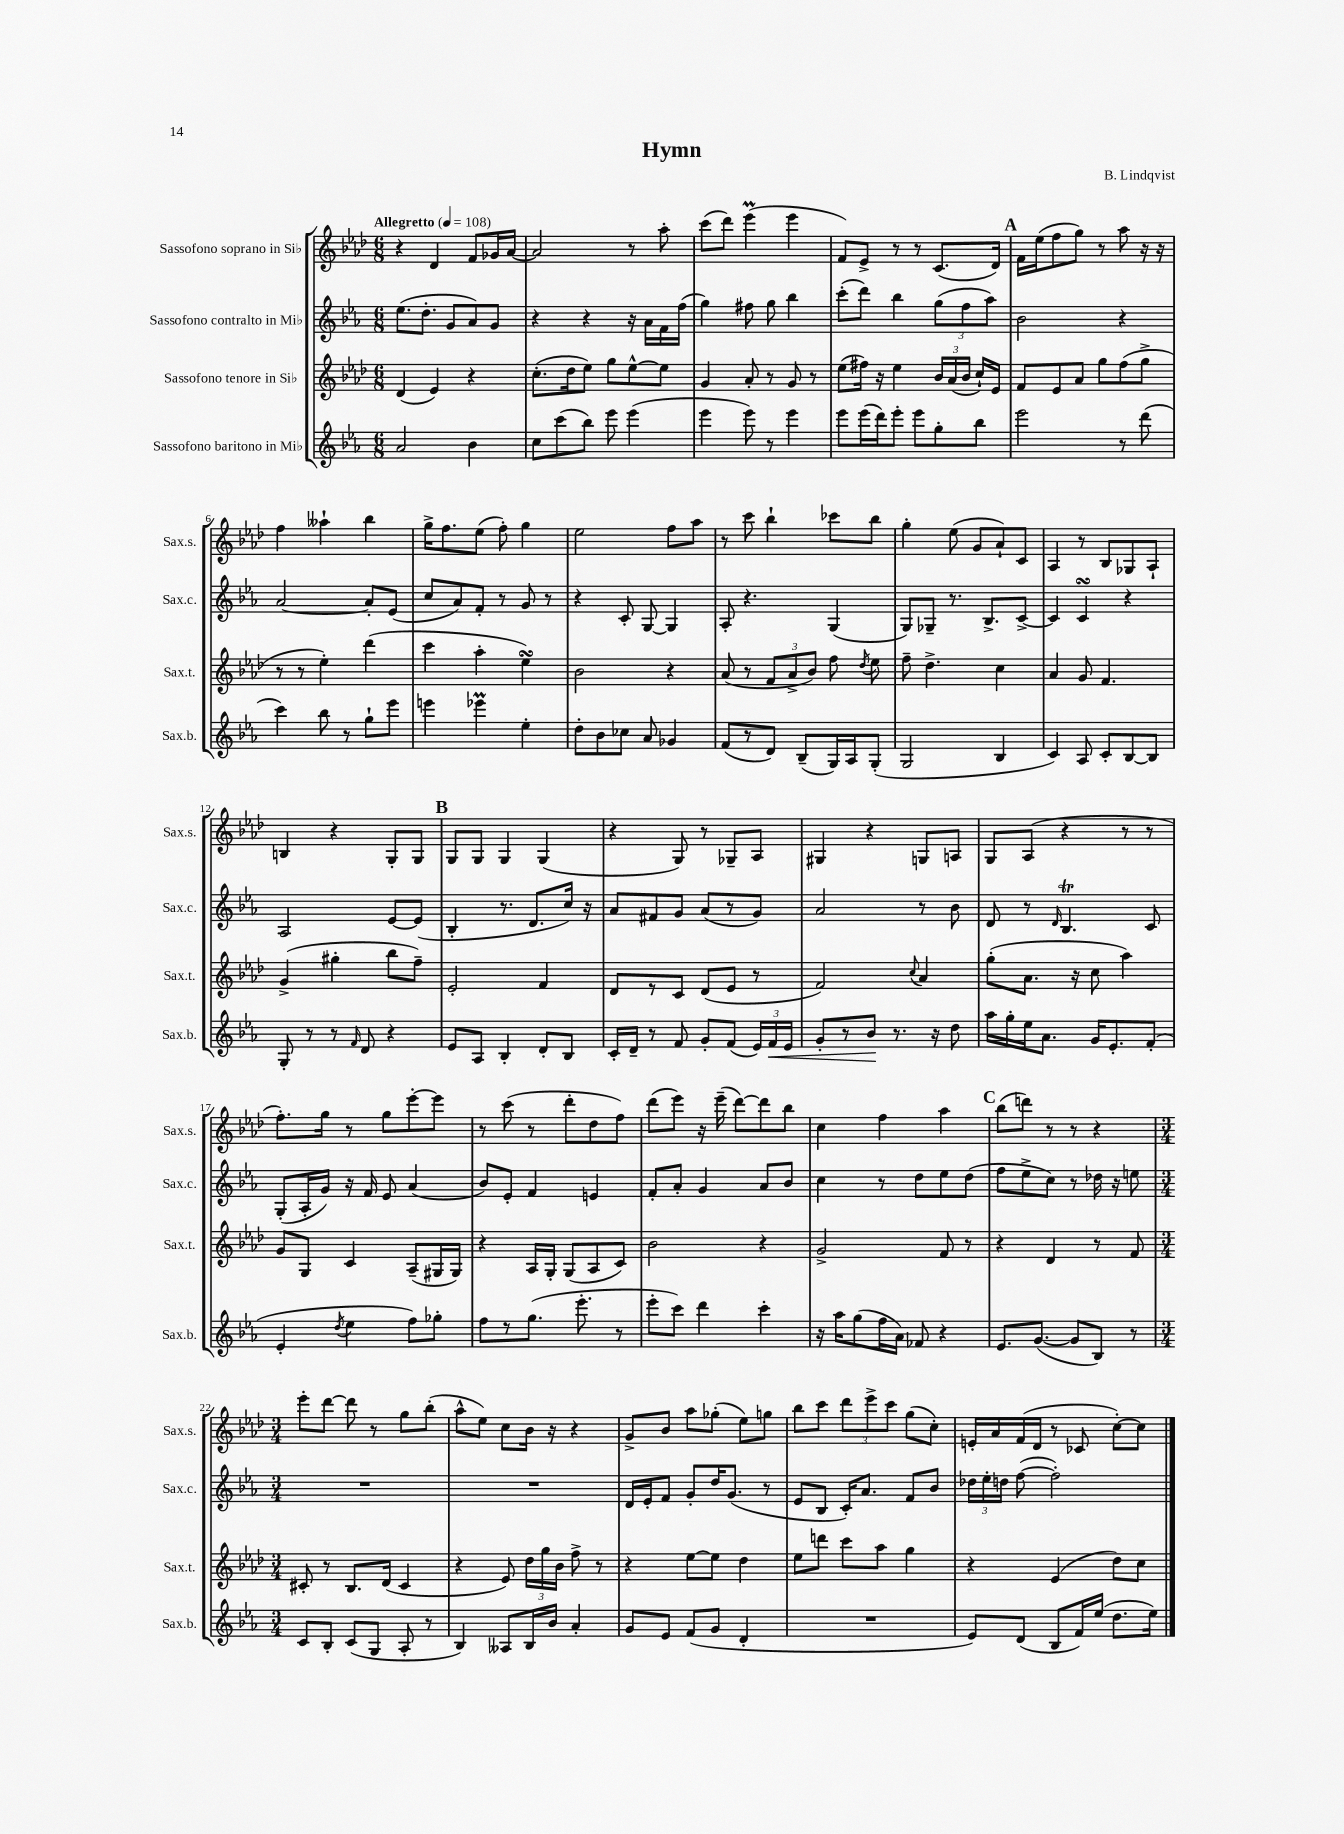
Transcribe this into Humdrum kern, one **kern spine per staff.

**kern	**dynam	**kern	**kern	**kern
*part4	*part4	*part3	*part2	*part1
*staff4	*staff4	*staff3	*staff2	*staff1
*I"Sassofono baritono in Mi♭	*	*I"Sassofono tenore in Si♭	*I"Sassofono contralto in Mi♭	*I"Sassofono soprano in Si♭
*I'Sax.b.	*	*I'Sax.t.	*I'Sax.c.	*I'Sax.s.
*clefG2	*	*clefG2	*clefG2	*clefG2
*k[b-e-a-]	*	*k[b-e-a-d-]	*k[b-e-a-]	*k[b-e-a-d-]
*M6/8	*	*M6/8	*M6/8	*M6/8
*MM108	*	*MM108	*MM108	*MM108
=1	=1	=1	=1	=1
!	!	!	!	!LO:TX:a:B:t=Allegretto
2a-/	.	(4d-/	(8.ee-\L	4r
.	.	.	8.dd'\J	.
.	.	4e-/)	.	4d-/
.	.	.	8g/L	.
4b-\	.	4r	8a-/)	8f/L
.	.	.	8g/J	16g-X/L
.	.	.	.	[16a-/JJ
=2	=2	=2	=2	=2
8cc\L	.	(8.cc'\L	4r	2a-/]
(8ccc\	.	.	.	.
.	.	16dd-\k	.	.
8bb-\J)	.	8ee-\J)	4r	.
8eee-\	.	8gg\L	.	.
(4eee-\	.	[8ee-^^\	16r	8r
.	.	.	16a-\LL	.
.	.	8ee-\J]	16f\	8aa-'\
.	.	.	(16ff\JJ	.
=3	=3	=3	=3	=3
4eee-\	.	4g/	4gg\)	(8ccc\L
.	.	.	.	8ddd-\J)
8eee-\)	.	8a-'/	8ff#X\	(4eee-M\
8r	.	8r	8gg\	.
4eee-\	.	8g/	4bb-\	4eee-\
.	.	8r	.	.
=4	=4	=4	=4	=4
8eee-\L	.	(8ee-\L	(8ccc'\L	8f/L)
(16eee-\L	.	16ff#X\Jk)	8ddd\J)	8e-^/J
16ddd\J)	.	16r	.	.
8eee-'\J	.	4ee-\	4bb-\	8r
8eee-\L	.	.	.	8r
8gg'\	.	24b-/LL	(12gg\L	(8.c/L
.	.	(24a-/	.	.
.	.	24b-/JJ	12ff\	.
8bb-\J	.	16cc`/LL)	.	.
.	.	.	12aa-\J)	.
.	.	16e-/JJ	.	16d-/Jk)
!!LO:REH:place=s1:t=A
=5	=5	=5	=5	=5
2eee-\	.	8f/L	2b-\	16f\LL
.	.	.	.	(16ee-\J
.	.	8e-/	.	8ff\
.	.	8a-/J	.	8gg\J)
.	.	8gg\L	.	8r
8r	.	(8ff\	4r	8aa-\
(8ddd\	.	8gg^\J	.	16r
.	.	.	.	16r
!!LO:LB:g=z
=6	=6	=6	=6	=6
4ccc\)	.	8r	[2a-/	4ff\
.	.	8r	.	.
8bb-\	.	4ee-'\)	.	4aa--X`\
8r	.	.	.	.
8gg`\L	.	(4ddd-\	8a-'/L]	4bb-\
8eee-\J	.	.	(8e-/J	.
=7	=7	=7	=7	=7
4eeen\	.	4ccc\	8cc/L	16gg^\KL
.	.	.	.	8.ff\
.	.	.	8a-/)	.
4eee-XM\	.	4aa-'\	8f'/J	(8ee-\J
.	.	.	8r	8ff'\)
4ee-'\	.	4ee-sSSS\)	8g/	4gg\
.	.	.	8r	.
=8	=8	=8	=8	=8
8dd'\L	.	2b-\	4r	2ee-\
8b-\	.	.	.	.
8cc-X\J	.	.	8c'/	.
8a-/	.	.	[8G/	.
4g-X/	.	4r	4G/]	8ff\L
.	.	.	.	8aa-\J
=9	=9	=9	=9	=9
(8f/L	.	(8a-/	8A-'/	8r
8r	.	8r	4.r	8ccc\
8d/J)	.	12f/L	.	4bb-`\
.	.	12a-^/	.	.
(8B-~/L	.	.	.	.
.	.	12b-/J)	.	.
16G/L)	.	8ff\	(4G/	8ccc-X\L
16A-/J	.	.	.	.
.	.	8qdd-/	.	.
(8G'/J	.	8ee-\	.	8bb-\J
=10	=10	=10	=10	=10
2G/	.	8ff~\	8G/L)	4gg'\
.	.	4.dd-^\	8G-X~/J	.
.	.	.	8.r	(8ee-\
.	.	.	.	8g/L
.	.	.	8.B-^/L	.
4B-/	.	4cc\	.	8a-`/)
.	.	.	[8c^/J	8c/J
=11	=11	=11	=11	=11
4c/)	.	4a-/	4c/]	4A-/
8A-/	.	8g/	4csSSS/	8r
8c'/L	.	4.f/	.	8B-/L
[8B-/	.	.	4r	8G-X/
8B-/J]	.	.	.	8A-`/J
!!LO:LB:g=z
=12	=12	=12	=12	=12
8G'/	.	(4g^/	2A-/	4Bn/
8r	.	.	.	.
8r	.	4gg#X'\	.	4r
16qqf/	.	.	.	.
8d/	.	.	.	.
4r	.	8bb-\L	[8e-/L	8G'/L
.	.	8ff~\J)	(8e-/J]	8G/J
!!LO:REH:place=s1:t=B
=13	=13	=13	=13	=13
8e-/L	.	2e-'/	4B-'/	8G/L
8A-/J	.	.	.	8G/J
4B-'/	.	.	8.r	4G/
.	.	.	8.d/L	.
8d'/L	.	4f/	.	(4G/
8B-/J	.	.	16cc/Jk)	.
.	.	.	16r	.
=14	=14	=14	=14	=14
16c'/LL	.	8d-/L	8a-/L	4r
16d~/JJ	.	.	.	.
8r	.	8r	8f#X/	.
8f/	.	8c/J	8g/J	8G/)
8g'/L	.	(8d-/L	(8a-/L	8r
(8f/J	.	8e-/J	8r	8G-X~/L
24e-/LL)	.	8r	8g/J)	8A-/J
!	!LO:HP:b	!	!	!
24f/	<	.	.	.
24e-/JJ	.	.	.	.
=15	=15	=15	=15	=15
8g'/L	.	2f/)	2a-/	4G#X/
8r	.	.	.	.
8b-/J	.	.	.	4r
8.r	[	.	.	.
.	.	8qqcc/	.	.
.	.	4a-/	8r	8Gn/L
16r	.	.	.	.
8dd\	.	.	8b-\	8An/J
=16	=16	=16	=16	=16
16aa-\LL	.	(8gg'\L	8d/	8G/L
16gg'\	.	.	.	.
16ee-\J	.	8.a-\J	8r	(8A-/J
8.a-\J	.	.	.	.
.	.	.	16qqd/	.
.	.	.	4.B-T/	4r
.	.	16r	.	.
16g/KL	.	8cc\	.	.
8.e-'/	.	.	.	.
.	.	4aa-\)	.	8r
(8f'/J	.	.	8c/	8r
!!LO:LB:g=z
=17	=17	=17	=17	=17
4e-'/	.	8g/L	(8G'/L	8.ff'\L)
.	.	8G/J	16A-'/L	.
.	.	.	16g/JJ)	16gg\Jk
8qdd/	.	.	.	.
4ee-\	.	4c/	16r	8r
.	.	.	16f/	.
.	.	.	8e-/	8gg\L
8ff\L)	.	(8A-~/L	(4a-/	[8eee-'\
8gg-X'\J	.	16G#X/L	.	8eee-\J]
.	.	16G#/JJ)	.	.
=18	=18	=18	=18	=18
8ff\L	.	4r	8b-/L)	8r
8r	.	.	8e-'/J	(8ccc\
(8.gg\J	.	16A-/LL	4f/	8r
.	.	16G'/JJ	.	.
.	.	(8G/L	.	8ddd-'\L
8.eee-'\	.	.	.	.
.	.	8A-/	4en/	8dd-\
8r	.	8c/J)	.	8ff\J)
=19	=19	=19	=19	=19
8eee-'\L	.	2b-\	8f'/L	(8ddd-\L
8ccc\J)	.	.	8a-'/J	8eee-\J)
4ddd\	.	.	4g/	16r
.	.	.	.	(16eee-~\
.	.	.	.	[8ddd-\L)
4ccc'\	.	4r	8a-/L	8ddd-\]
.	.	.	8b-/J	8bb-\J
=20	=20	=20	=20	=20
16r	.	2g^/	4cc\	4cc\
16aa-\KL	.	.	.	.
(8gg\	.	.	.	.
16ff\L	.	.	8r	4ff\
16a-\JJ)	.	.	.	.
8f-X/	.	.	8dd\L	.
4r	.	8f/	8ee-\	4aa-\
.	.	8r	(8dd\J	.
!!LO:REH:place=s1:t=C
=21	=21	=21	=21	=21
8.e-/L	.	4r	8ff\L	(8bb-\L
.	.	.	8ee-^\	8dddn\J)
([8.g/J	.	.	.	.
.	.	4d-/	8cc\J)	8r
8g/L]	.	.	8r	8r
8B-/J)	.	8r	16dd-X\	4r
.	.	.	16r	.
8r	.	8f/	8een\	.
!!LO:LB:g=z
=22	=22	=22	=22	=22
*M3/4	*	*M3/4	*M3/4	*M3/4
8c/L	.	8c#X'/	2.r	8eee-'\L
8B-'/J	.	8r	.	[8ddd-\J
(8c/L	.	8.B-/L	.	8ddd-\]
8G/J	.	.	.	8r
.	.	(16d-/Jk	.	.
8A-'/	.	4c#/	.	8gg\L
8r	.	.	.	(8bb-'\J
=23	=23	=23	=23	=23
4B-/)	.	4r	2.r	8aa-^^\L
.	.	.	.	8ee-\J)
8A--X/L	.	8e-/)	.	8cc\L
16B-/L	.	24dd-\LL	.	16b-\Jk
.	.	24gg\	.	.
16b-/JJ	.	.	.	16r
.	.	24b-\JJ	.	.
4a-'/	.	8ff^\	.	4r
.	.	8r	.	.
=24	=24	=24	=24	=24
8g/L	.	4r	16d/LL	8g^/L
.	.	.	16e-'/J	.
8e-/J	.	.	8f/J	8b-/J
(8f/L	.	[8ee-\L	8g'/L	8aa-\L
8g/J	.	8ee-\J]	16dd/K	(8gg-X'\J
.	.	.	(8.g/J	.
4d'/	.	4dd-\	.	8ee-\L)
.	.	.	8r	8ggn\J
=25	=25	=25	=25	=25
2.r	.	8ee-\L	8e-/L	8bb-\L
.	.	8dddn\J	8B-/J	8ccc\J
.	.	8ccc\L	16c'/KL)	12ddd-\L
.	.	.	8.a-/J	.
.	.	.	.	12eee-^\
.	.	8aa-\J	.	.
.	.	.	.	12ccc\J
.	.	4gg\	8f/L	(8gg\L
.	.	.	8b-/J	8cc'\J)
=26	=26	=26	=26	=26
8e-/L)	.	4r	24dd-X\LL	16en'/LL
.	.	.	24ee-'\	.
.	.	.	.	16a-/
.	.	.	24ddn\JJ	.
(8d/J	.	.	([8ff\	(16f/
.	.	.	.	16d-/JJ
8B-/L	.	(4e-/	2ff'\])	8r
16f/L)	.	.	.	8c-X/
(16ee-/JJ	.	.	.	.
8.dd\L	.	8dd-\L)	.	[8cc'\L)
.	.	8cc\J	.	8cc\J]
16ee-\Jk)	.	.	.	.
==	==	==	==	==
*-	*-	*-	*-	*-
